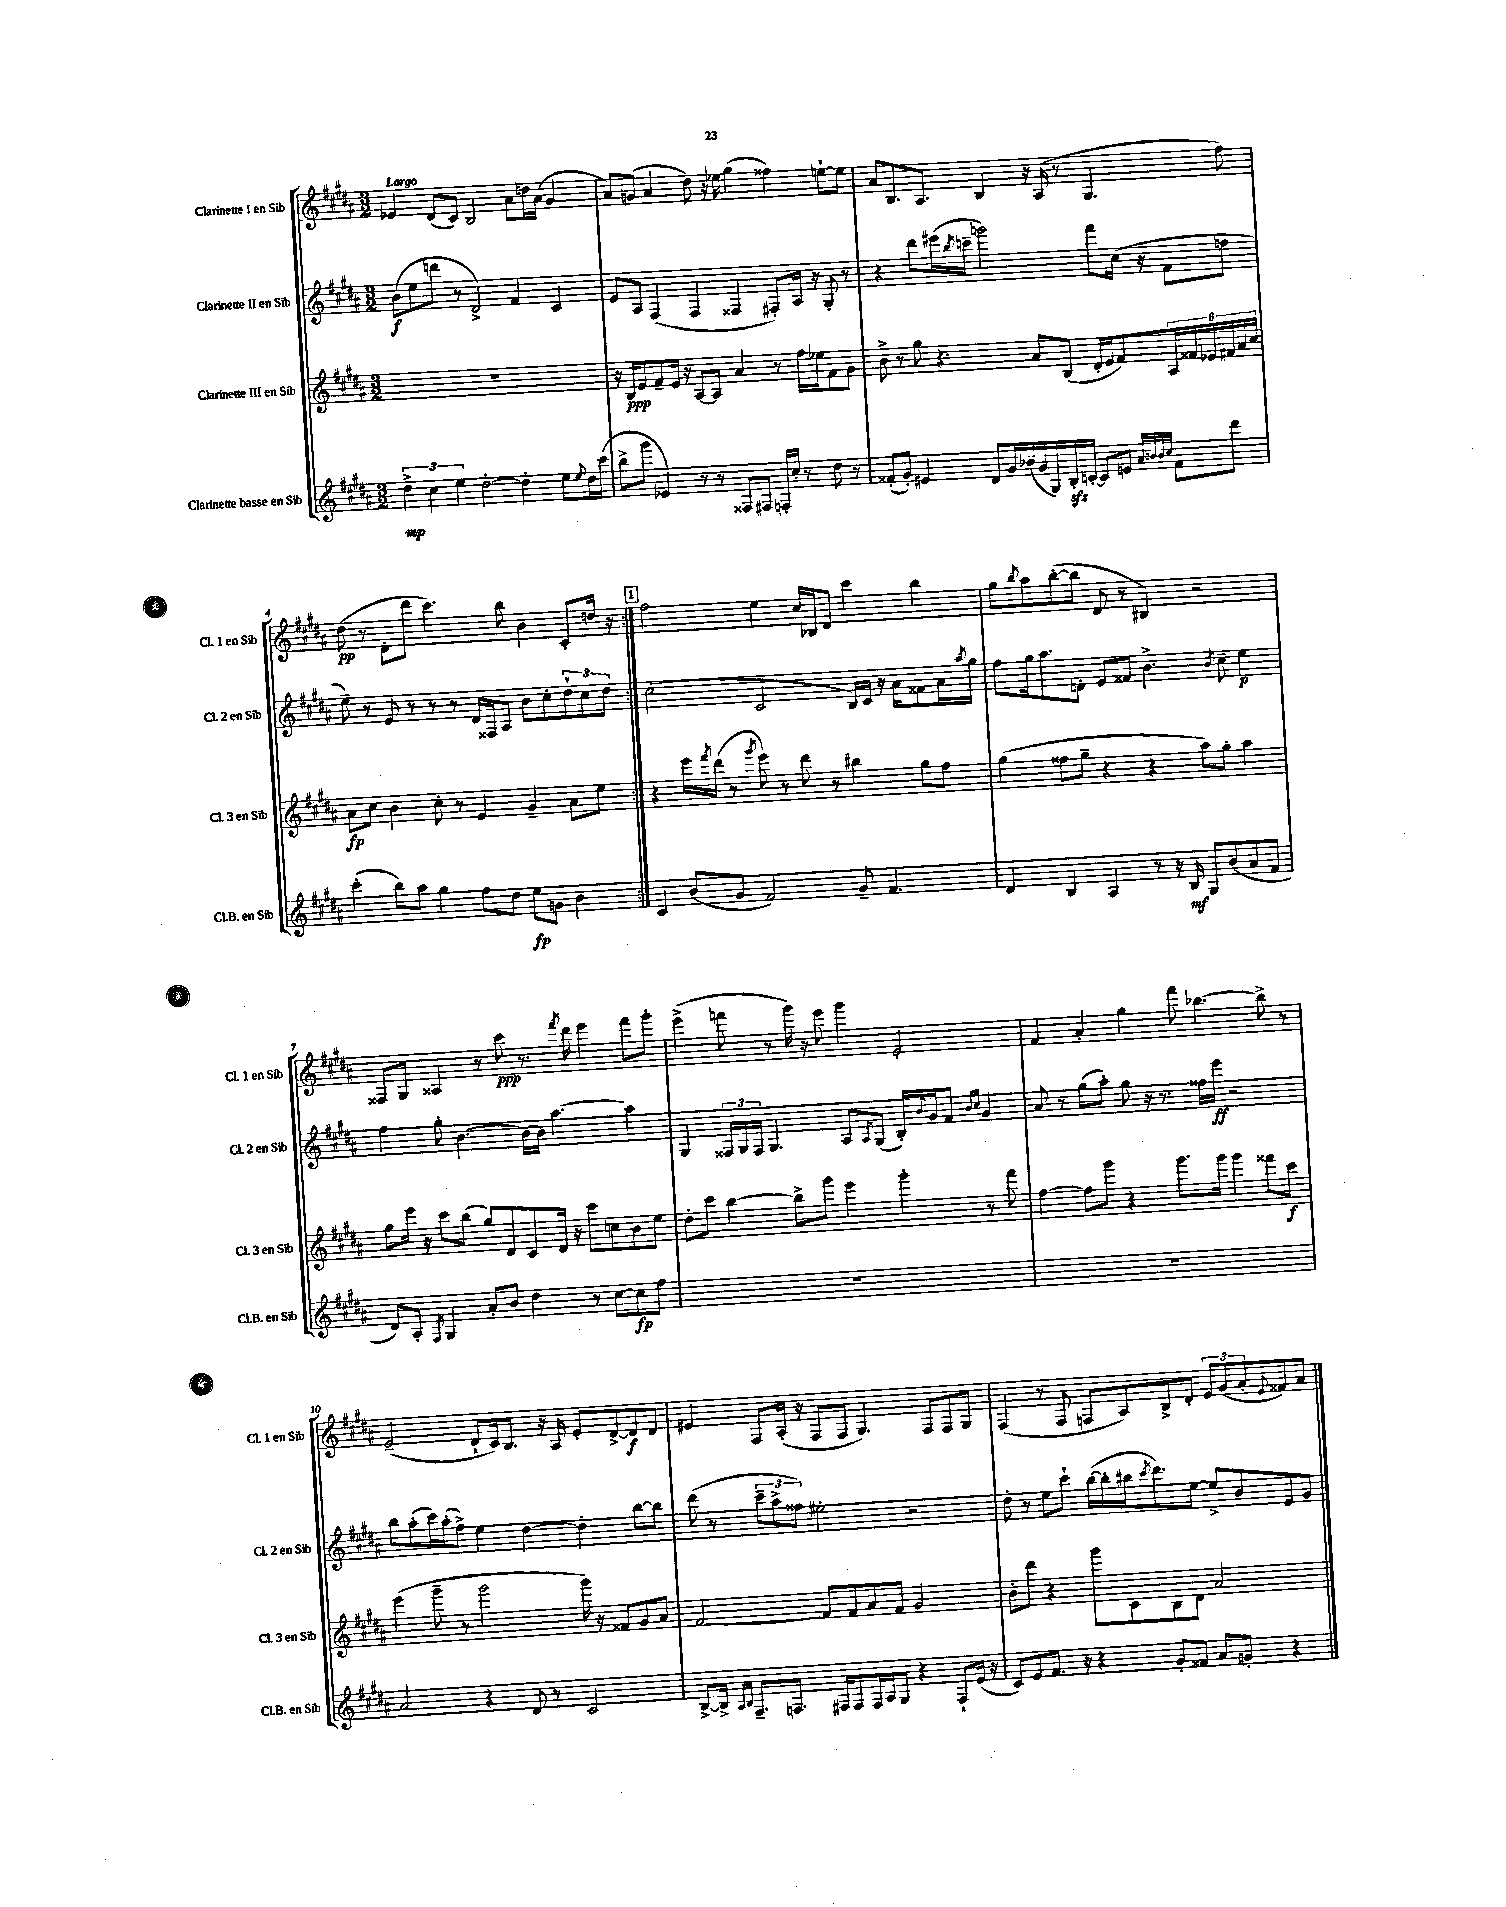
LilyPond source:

<<
\new StaffGroup <<
\new Staff = "s0" \with { instrumentName = "Clarinette I en Sib" shortInstrumentName = "Cl. 1 en Sib" } {
    \clef treble \key b \major \numericTimeSignature \time 3/2 \tempo "Largo"
    \repeat volta 2 { ees'4 dis'8( cis'8) b2 ais'8 d''16 ais'16( gis'4 |
    ais'8) g'8( ais'4 dis''8) r16 ees''16 gis''4( fisis''4) e''8~-! e''8 |
    ais'8 b8. ais8. b4 r16 ais16( r8 gis4. fis''8) |
    dis''8\pp( r8 dis'8-. dis'''8 cis'''4.) b''8 b'4 cis'8-. d''16 r16 | }
    \mark \markup { \box "1" } fis''2 e''4 cis''16 bes16 dis'8 cis'''4 b''4 |
    gis''8 \acciaccatura { b''8 } ais''8 b''8~-.( b''8 dis'8 r8 bis4) r2 |
    fisis8 gis8 aisis4 r8 cis'''8\ppp r8. \acciaccatura { fis'''8 } dis'''16 e'''4 fis'''8 gis'''8-. |
    e'''4->( f'''8 r8 gis'''16) r16 e'''8 gis'''4 e'2-. |
    fis'4 ais'4-. gis''4 fis'''8 bes''4.~ bes''8-> r8 |
    e'2--( dis'8-! cis'16) b8. r16 ais16 e'8-. dis'8~-> dis'8\f dis'8 |
    eis'4 fis8 ais16-.( r16 fis8 fis8 gis4.) fis8 fis8 gis8 |
    fis4( r8 fis8 f8 ais8) b8-> dis'8-. \tuplet 3/2 { e'8 gis'8( ais'8-. } \appoggiatura { e'8 } fisis'8) ais'8 \bar "|." |
}
\new Staff = "s1" \with { instrumentName = "Clarinette II en Sib" shortInstrumentName = "Cl. 2 en Sib" } {
    \clef treble \key b \major \numericTimeSignature \time 3/2
    \repeat volta 2 { b'8\f( e''8 d'''8 r8 dis'2->) fis'4 cis'4 |
    e'8 ais8 fis4( fis4 fisis4 fis8-.) ais16 r16 gis8-. r8 |
    r4 dis'''8 eis'''16( \acciaccatura { b''8 } c'''16-- g'''2) fis'''8 cis''16( r16 fis'8 f''8 |
    e''8--) r8 e'8 r8 r8 r8 dis'16 fisis16 ais8 b'8 cis''8-. \tuplet 3/2 { dis''8-! cis''8 dis''8 } | }
    \mark \markup { \box "1" } cis''2( cis'2 b16) cis'16 r16 ais'16 fisis'8 ais'16 \acciaccatura { ais''8 } gis''16 |
    fis''8 gis''16 ais''8. d'8-. e'8 fisis'8 b'4.-> \acciaccatura { b'8 } cis''8-- e''4\p |
    fis''4 gis''8-. b'4.~ b'16~ b'16 ais''4.~ ais''4 |
    gis4 \tuplet 3/2 { fisis16 gis16 fisis16 } gis4. ais8 \acciaccatura { ais8 } gis8( b16-.) \appoggiatura { b'8 } gis'16 fis'8 \grace { b'16 cis''16 } gis'4 |
    ais'8 r8 gis''8( ais''8-.) gis''8 r16 r8. fisis''16 e'''16\ff r2 |
    b''8 ais''8-.( cis'''16) ais''16-.( fis''8->) e''4 dis''4~ dis''4-. b''8~ b''8 |
    dis'''8( r8 \tuplet 3/2 { cis'''8-- ais''8-> fisis''8) } eis''2-. r2 |
    dis''8-. r8 e''8 cis'''8-! b''16~( b''16-. bis''16 \acciaccatura { cis'''8 } dis'''8.) e''8~ e''8-> b'8 e'8 gis'8 \bar "|." |
}
\new Staff = "s2" \with { instrumentName = "Clarinette III en Sib" shortInstrumentName = "Cl. 3 en Sib" } {
    \clef treble \key b \major \numericTimeSignature \time 3/2
    \repeat volta 2 { R1. |
    r16 b16\ppp e'8 fis'8-- e'16 r16 ais8~ ais8 ais'4 r8 fis''16 ees''16 fis'8 gis'8 |
    b'8-> r8 gis''8 r4. ais'8 b8( dis'16-. e'16 fis'8) \tuplet 6/4 { ais16 fisis'16 ees'16 fis'16 ais'16 cis''16 } |
    ais'8\fp cis''8 b'4 cis''8-. r8 e'4 gis'4-- ais'8 e''8 | }
    \mark \markup { \box "1" } r4 e'''16 \acciaccatura { fis'''8 } dis'''16( r8 \acciaccatura { gis'''8 } e'''8) r8 dis'''8 r8 bis''4 gis''8 fis''8 |
    gis''4( fisis''8 gis''8-- r4 r4 ais''8) gis''8-. ais''4 |
    gis''8 e'''16 r16 cis'''8 b''8( gis''8) dis'8 cis'8 dis'16 r16 cis'''8 c''8 b'8 e''8 |
    dis''8-. cis'''8 b''4~ b''8-> gis'''8 e'''4 gis'''4-. r8 fis'''8 |
    fis''4~ fis''8 gis'''8 r4 gis'''8. gis'''16 gis'''4 fisis'''8 cis'''8\f |
    e'''4( gis'''8-- r8 gis'''2 gis'''16) r16 fisis'8 gis'8 ais'8 |
    fis'2~ fis'8 fis'8 ais'8 fis'8 gis'2 |
    b'8-. dis'''8 r4 gis'''8 cis'8 b8 dis'8 ais'2 \bar "|." |
}
\new Staff = "s3" \with { instrumentName = "Clarinette basse en Sib" shortInstrumentName = "Cl.B. en Sib" } {
    \clef treble \key b \major \numericTimeSignature \time 3/2
    \repeat volta 2 { \tuplet 3/2 { dis''4->\mp cis''4 e''4 } dis''2~-. dis''4-. e''8 \appoggiatura { e''8 } dis''16 cis'''16( |
    b''8-> gis'''8 ees'4) r8 r8 fisis8 fis8 f16-. cis''16-. r8 dis''8 r8 |
    fisis'8-.( gis'8-.) eis'4 dis'8 gis'16 bes'16( gis'16 gis16) b16-.\sfz c'16~-. c'8 e'8 \grace { ais'32 b'32 b'32 cis''32 } fisis'8 dis'''8 |
    cis'''4-.( b''8) ais''8 gis''4 fis''8 dis''8 e''8\fp g'8 b'4 | }
    \mark \markup { \box "1" } cis'4 b'8( gis'8 fis'2) gis'8-- fis'4. |
    dis'4 b4 ais4 r8 r16 b16\mf gis8 b'8( ais'8 fis'8 |
    dis'8) ais8-. \acciaccatura { fis8 } gis4 ais'8-. b'8 dis''4 r8 cis''8~ cis''8\fp fis''8 |
    R1. |
    R1. |
    ais'2 r4 dis'8 r8 cis'2 |
    b8~-> b16-> \grace { ais16 b16 } fis8.-- f8. fis16 fis8 fis16 ais16 gis8 r4 fis8-! e'16( r16 |
    cis'8) e'8 fis'8. r16 r4 gis'8-. fisis'8 ais'8 g'8-. r4 \bar "|." |
}
>>
>>
